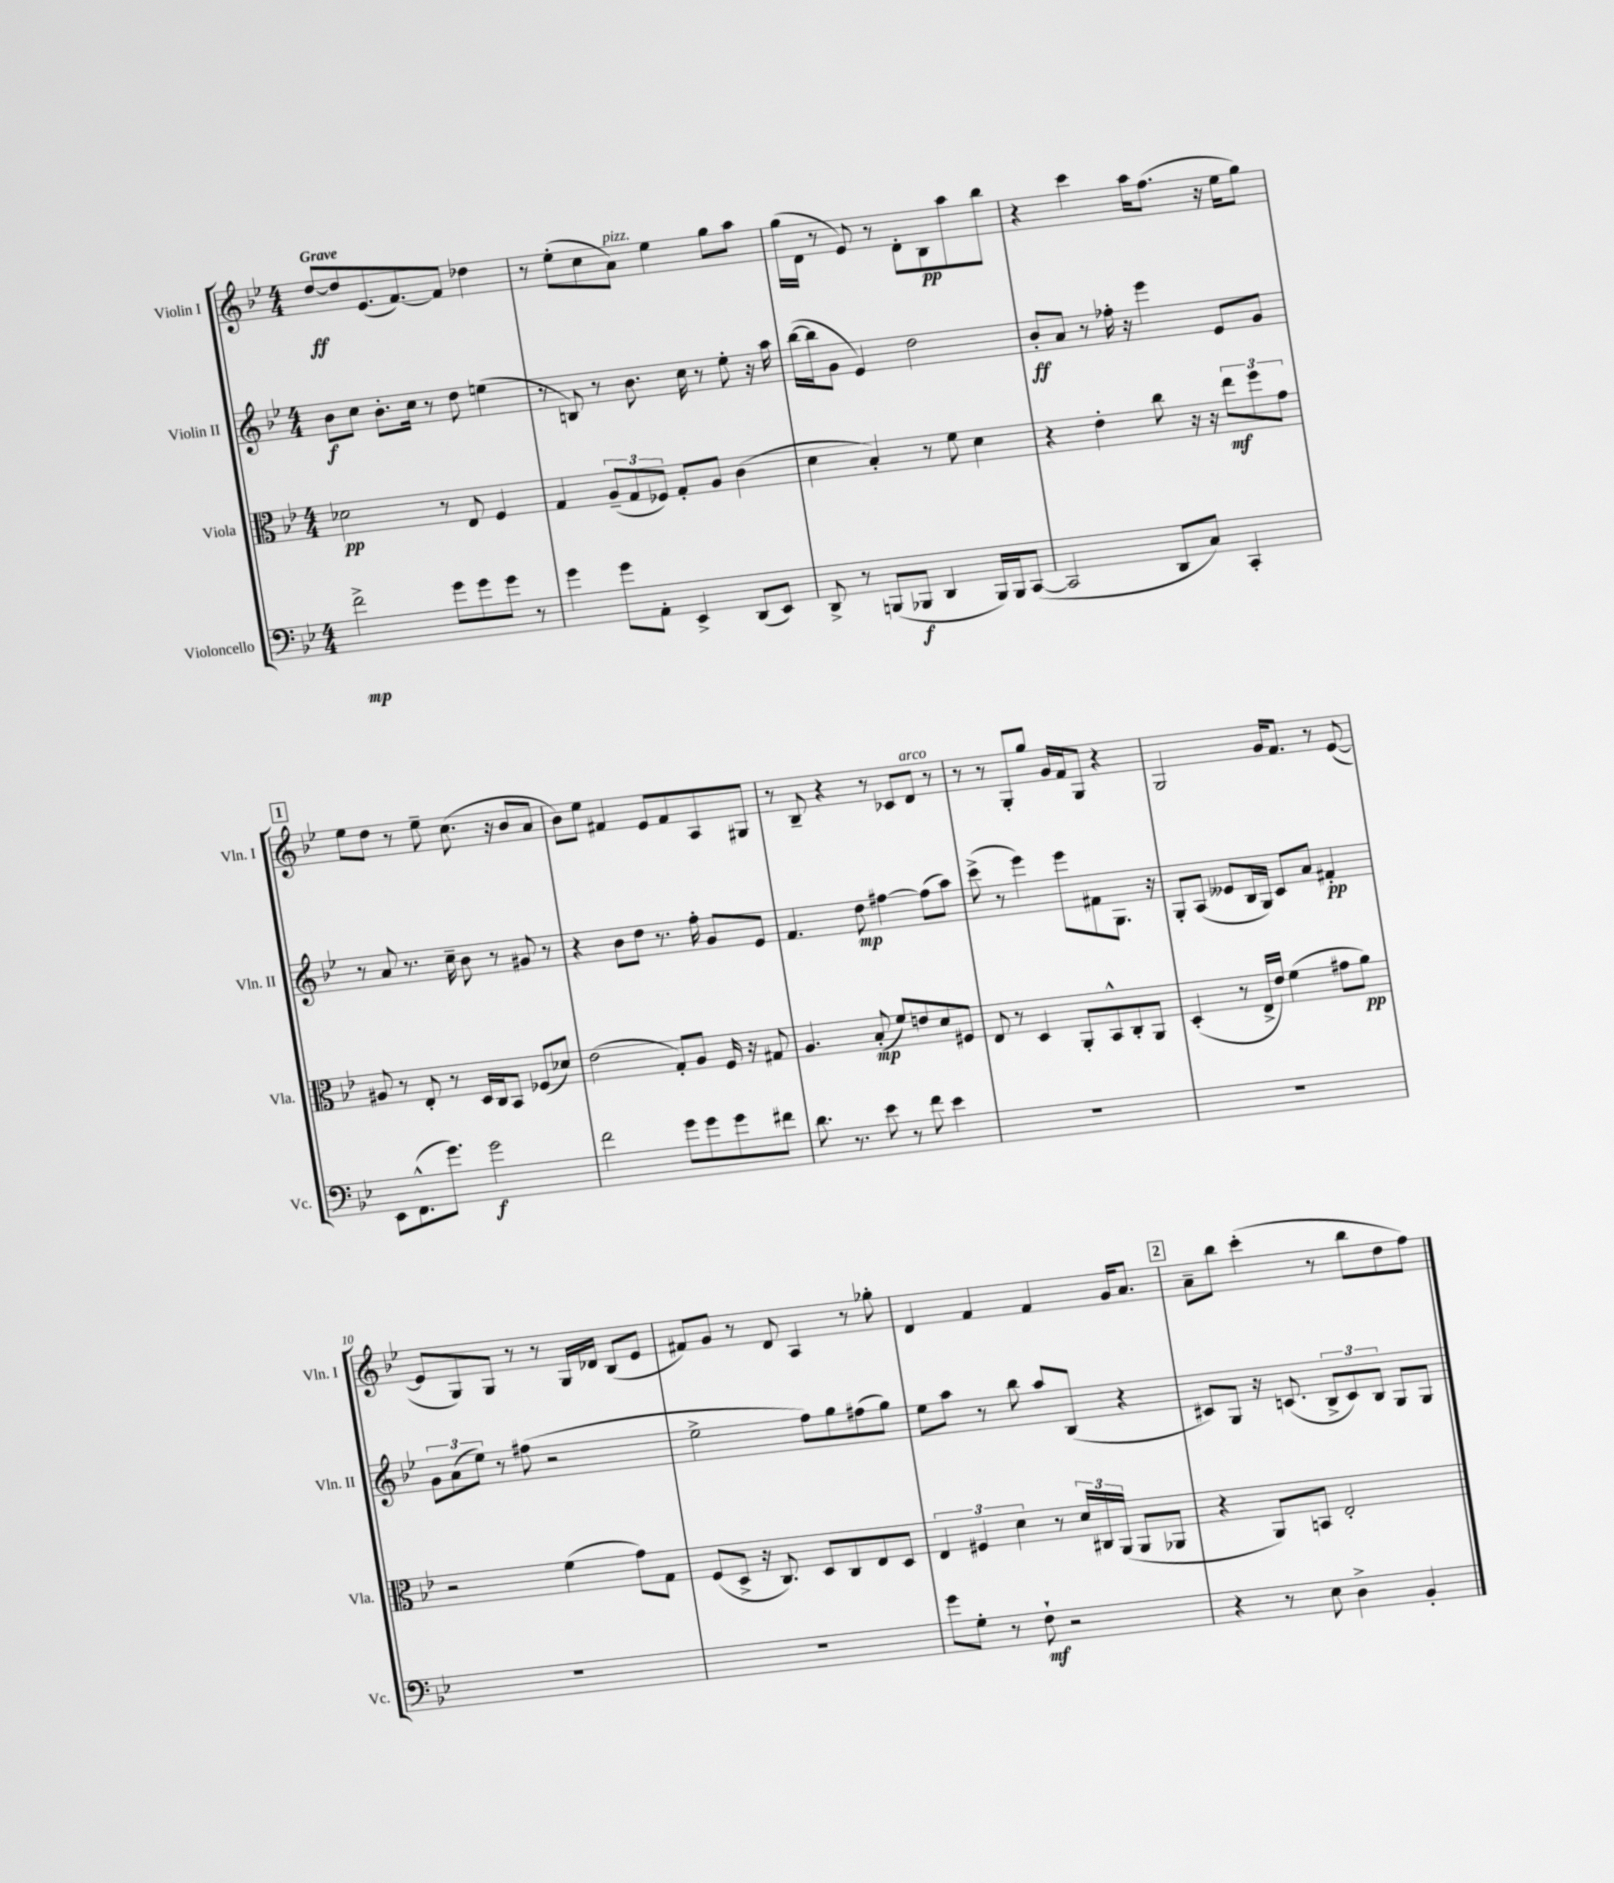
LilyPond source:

<<
\new StaffGroup <<
\new Staff = "s0" \with { instrumentName = "Violin I" shortInstrumentName = "Vln. I" } {
    \clef treble \key bes \major \numericTimeSignature \time 4/4 \tempo "Grave"
    d''8~\ff d''8 ees'8.( f'8.~) f'8 des''4 |
    r8 ees''8-.( c''8 a'8^\markup { \italic "pizz." }) ees''4 g''8 a''8 |
    g''16( d'16 r8 ees'8) r8 d'8-. bes8\pp a''8 bes''8 |
    r4 c'''4 a''16 f''8.( r16 ees''16 g''8) |
    \mark \markup { \box "1" } ees''8 d''8 r8 ees''8-- c''8.( r16 bes'8 a'8 |
    bes'8) ees''8 fis'4 ees'8 fis'8 a8 gis8 |
    r8 bes8-- r4 r8 ces'8 d'8^\markup { \italic "arco" } r8 |
    r8 r8 g8-. g''8 g'16 f'16 g8 r4 |
    g2 g'16 f'8. r8 ees'8~( |
    ees'8 g8) g8 r8 r8 g16 des'16 bes8( ees'8 |
    fis'8) g'8 r8 d'8 a4 r8 ges''8-. |
    d'4 f'4 f'4 g'16 a'8. |
    \mark \markup { \box "2" } a'8-- bes''8 c'''4-.( r8 bes''8 d''8 f''8) \bar "|." |
}
\new Staff = "s1" \with { instrumentName = "Violin II" shortInstrumentName = "Vln. II" } {
    \clef treble \key bes \major \numericTimeSignature \time 4/4
    bes'8\f c''8 bes'8.-. c''16 r8 d''8 e''4( |
    r8 b8) r8 bes'8. c''16 r8 ees''8-. r16 a''16 |
    bes''16~( bes''16 g'8 ees'4) d''2 |
    bes'8-.\ff a'8 r8 fes''16-. r16 ees'''4 ees'8 g'8 |
    \mark \markup { \box "1" } r8 a'8 r8. c''16-- bes'8 r8 gis'8 r8 |
    r4 bes'8 d''8 r8. f''16-. g'8 ees'8 |
    f'4. d''8\mp fis''4~ fis''8( a''8) |
    c'''8->( r8 ees'''4) ees'''8 fis'8 g8. r16 |
    g8-. a8( eeses'8 bes16 g16) c'8 a'8 fis'4-.\pp |
    \tuplet 3/2 { g'8 a'8( ees''8) } r8 fis''8( r2 |
    ees''2-> f''8) g''8 fis''8( g''8) |
    ees''8 a''8 r8 bes''8 a''8 bes8( r4 |
    \mark \markup { \box "2" } cis'8) g8 r16 c'8.( \tuplet 3/2 { bes8-> c'8) bes8 } g8 g8 \bar "|." |
}
\new Staff = "s2" \with { instrumentName = "Viola" shortInstrumentName = "Vla." } {
    \clef alto \key bes \major \numericTimeSignature \time 4/4
    des'2\pp r8 ees8 f4 |
    g4 \tuplet 3/2 { a8--( g8 fes8) } g8-. a8 c'4( |
    d'4 bes4-.) r8 f'8 d'4 |
    r4 ees'4-. c''8 r16 r16 \tuplet 3/2 { ees''8\mf f''8 g'8 } |
    \mark \markup { \box "1" } ais8 r8 ees8-. r8 d16 c16 bes,8 fes8( des'8) |
    ees'2( g8-.) a8 f16 r16 gis8 |
    a4. bes8-.\mp( f'8) e'8 d'8 fis8 |
    ees8 r8 d4 a,8-. bes,8-^ c8-. a,8 |
    d4-.( r8 ees16-> ees'16) f'4( gis'8 a'8\pp) |
    r2 f'4( g'8) g8 |
    f8( d8-> r16 c8.) d8 c8 ees8 d8 |
    \tuplet 3/2 { ees4 fis4 d'4 } r8 \tuplet 3/2 { d'16 cis16 a,16( } a,8 aes,8 |
    \mark \markup { \box "2" } r4 a,8) b,8 ees2-. \bar "|." |
}
\new Staff = "s3" \with { instrumentName = "Violoncello" shortInstrumentName = "Vc." } {
    \clef bass \key bes \major \numericTimeSignature \time 4/4
    f'2->\mp g'8 g'8 g'8 r8 |
    g'4 g'8 a,8-. ees,4-> d,8( ees,8) |
    d,8-> r8 b,,8( bes,,8\f d,4 bes,,16) bes,,16 c,8~( |
    c,2 d,8 c8) c,4-. |
    \mark \markup { \box "1" } ees,8 f,8.-^( g'8.) g'2\f |
    f'2 g'8 g'8 g'8 fis'8 |
    d'8. r8. ees'8 r8 f'8 ees'4 |
    R1 |
    R1 |
    R1 |
    R1 |
    g'8 g8-. r8 f8-!\mf r2 |
    \mark \markup { \box "2" } r4 r8 ees8 d4-> bes,4-. \bar "|." |
}
>>
>>
